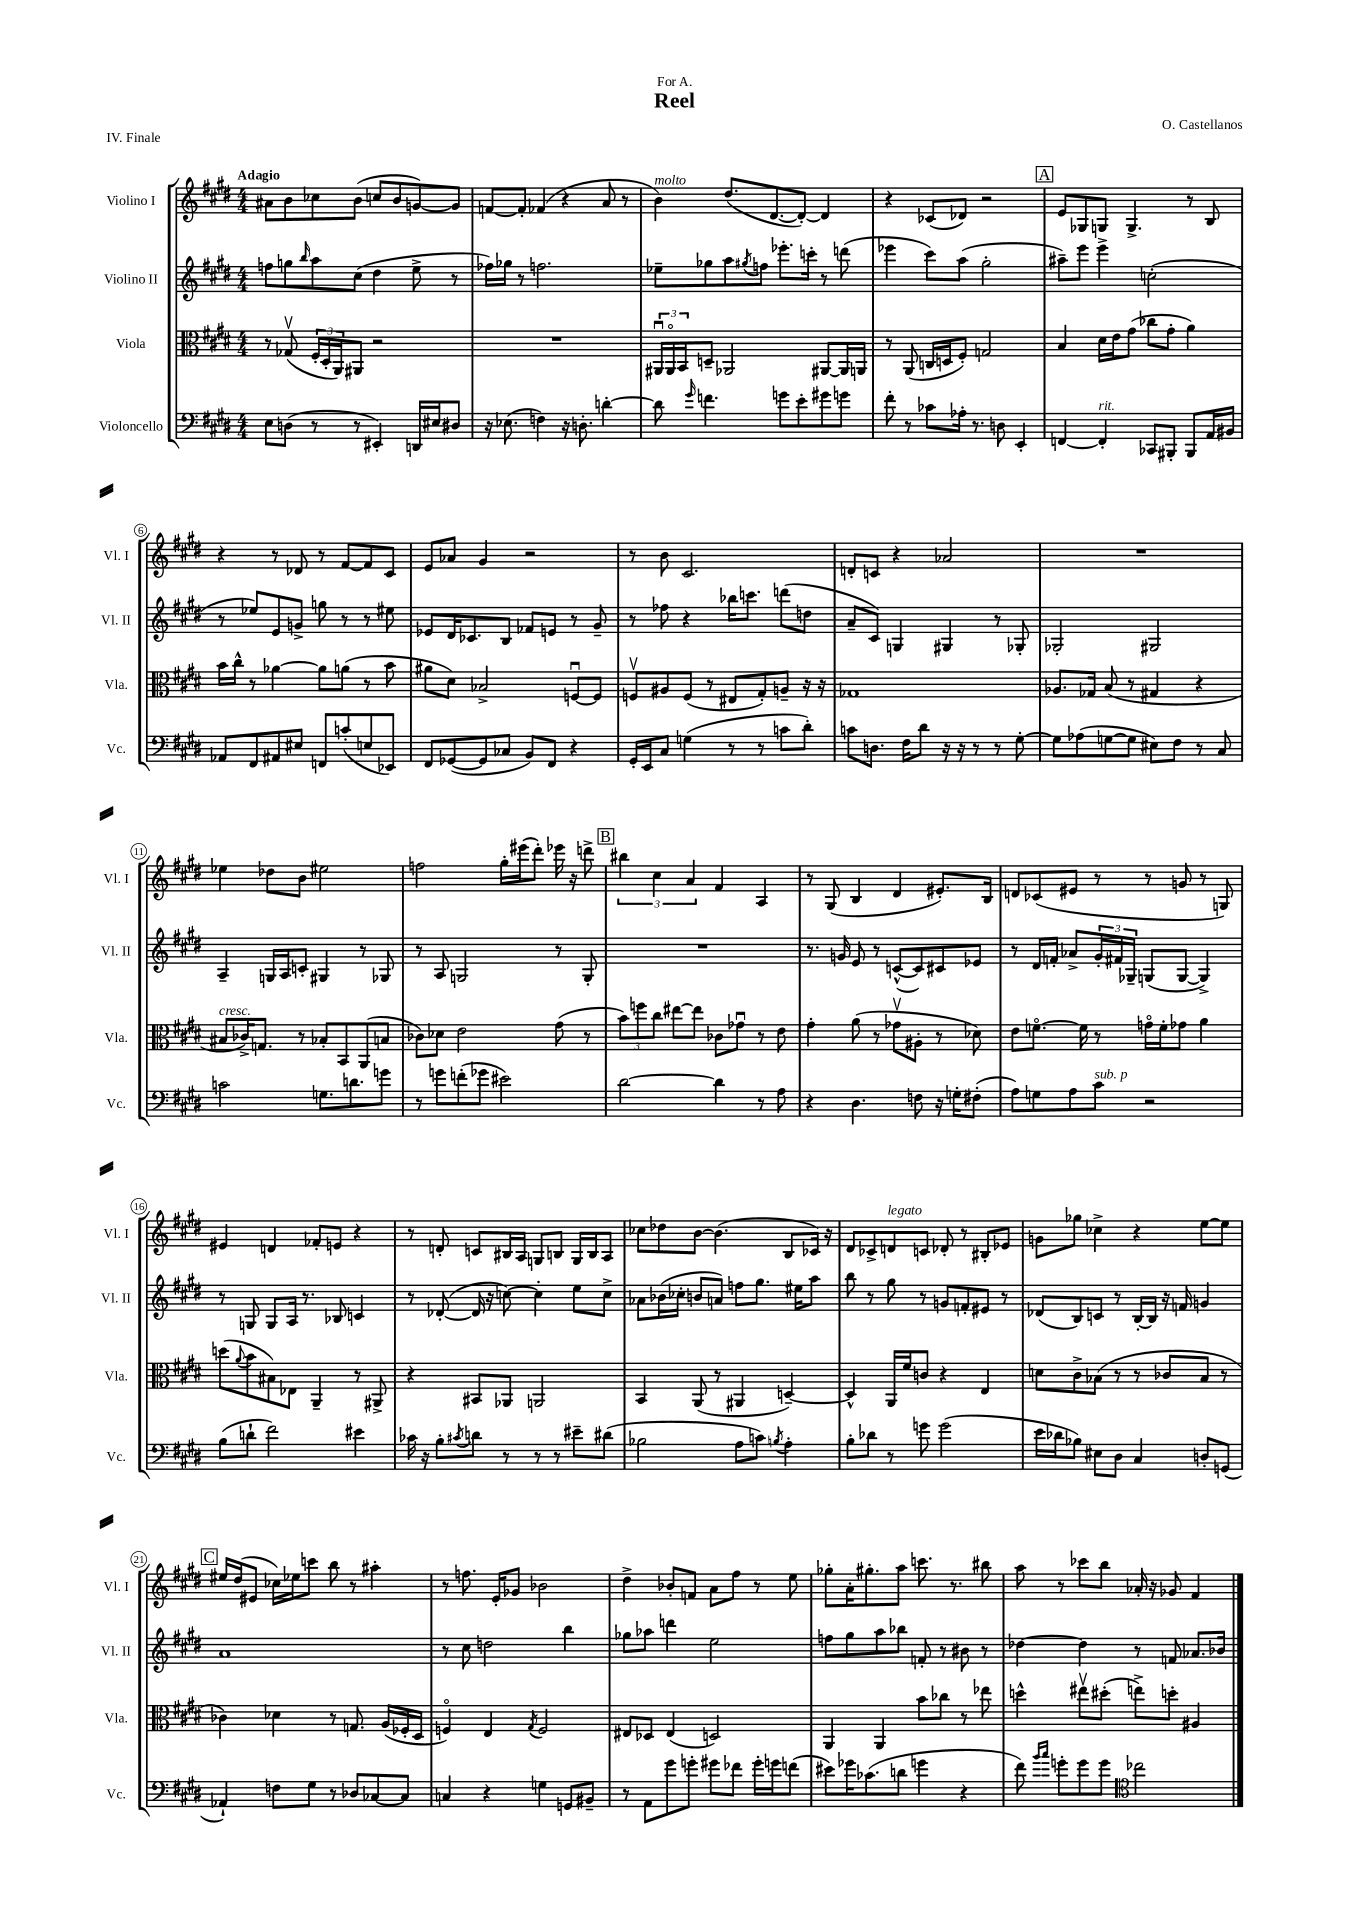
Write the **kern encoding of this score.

**kern	**kern	**kern	**kern
*part4	*part3	*part2	*part1
*staff4	*staff3	*staff2	*staff1
*I"Violoncello	*I"Viola	*I"Violino II	*I"Violino I
*I'Vc.	*I'Vla.	*I'Vl. II	*I'Vl. I
*clefF4	*clefC3	*clefG2	*clefG2
*k[f#c#g#d#]	*k[f#c#g#d#]	*k[f#c#g#d#]	*k[f#c#g#d#]
*M4/4	*M4/4	*M4/4	*M4/4
=1	=1	=1	=1
!	!	!	!LO:TX:a:B:t=Adagio
8E\L	8r	8ffn\L	8a#X\L
(8Dn\J	(8G-Xv/	8ggn\	8b\
.	.	16qqbb/	.
8r	24F#'/LL	8aa\	8cc-X\
.	24D#'/	.	.
.	24AA/J)	.	.
8r	8AA#X/J	(8cc#\J	(8b\J
4EE#X'/)	2r	4dd#\	8ccn/L
.	.	.	8b/
16DDn/LL	.	8ee^\	[8gn/)
16E#X/J	.	.	.
8D#X/J	.	8r	8g/J]
=2	=2	=2	=2
16r	1r	16ff-X\LL)	[8fn/L
(8.E-X\	.	16gg-X\JJ	.
.	.	8r	8f'/J]
4Fn\)	.	2.ffn\	(4f-X/
16r	.	.	4r
8.Dn'\	.	.	.
[4dn'\	.	.	8a/
.	.	.	8r
=3	=3	=3	=3
!	!	!	!LO:TX:a:i:t=molto
8d\]	24AA#Xu/LL	8ee-X~\L	4b\)
.	24AA#/	.	.
.	24BB/J	.	.
16qqg#/	.	.	.
4.fn\	8Dn~/J	8gg-X\	.
.	2AA-X/	8aa\	(8.dd#/L
.	.	8qgg#X/	.
.	.	8ffn\J	.
.	.	.	[8.d#/
8gn\L	.	8.eee-X'\L	.
8e'\	.	.	8d#'/J_)
.	.	16cccn'\Jk	.
8g#X\	[8AA#X/L	8r	4d#/]
8gn\J	16AA#/L]	(8dddn\	.
.	16AAn/JJ	.	.
=4	=4	=4	=4
8f#'\	8r	4eee-X\	4r
8r	(8AA/	.	.
8c-X\L	16Cn/LL	8ccc#\L)	(8c-X/L
.	16Dn/J	.	.
16A-X'\Jk	8F#'/J)	(8aa\J	8d-X/J)
8.r	.	.	.
.	2Gn/	2gg#'\	2r
8Dn\	.	.	.
4EE'/	.	.	.
!!LO:REH:place=s1:t=A
=5	=5	=5	=5
[4FFn/	4B/	8aa#X~\L)	8e/L
.	.	8eee\J	8G-X/
!LO:TX:a:i:t=rit.	!	!	!
4FF'/]	16d#\LL	4eee^\	8Gn/J
.	16e\J	.	.
.	(8g#\J	.	4.G^/
8CC-X/L	8cc-X\L	(2ccn'\	.
8BBB#X'/J	8g#'\J	.	.
8BBB#/L	4a\)	.	8r
16AA/L	.	.	8B/
16BB#X/JJ	.	.	.
!!LO:LB:g=z
=6	=6	=6	=6
8AA-X/L	16b\LL	8r	4r
.	16cc#^^\JJ	.	.
8FF#/	8r	8ee-X/L)	.
8AA#X/	[4a-X\	8e/	8r
8E#X/J	.	8gn^/J	8d-X/
8FFn/L	8a-\L]	8ggn\	8r
(8cn'/	(8an\J	8r	[8f#/L
8En/	8r	8r	8f#/]
8EE-X/J)	8b\	8ee#X\	8c#/J
=7	=7	=7	=7
8FF#/L	8a#X\L	8e-X/L	8e/L
([8GG-X/	8d#\J)	16d#/K	8a-X/J
.	.	8.c-X/	.
8GG-/]	2B-X^/	.	4g#/
8C-X/J	.	8B/J	.
8BB/L)	.	8f-X/L	2r
8FF#/J	.	8en/J	.
4r	[8Fnu/L	8r	.
.	8F/J]	8g#~/	.
=8	=8	=8	=8
16GG#'/LL	8Fnv/L	8r	8r
16EE/J	.	.	.
8C#/J	8A#X/	8ff-X\	8b\
(4Gn\	(8F/J	4r	2.c#/
.	8r	.	.
8r	8E#X/L	16bb-X\KL	.
.	.	8.cccn\J	.
8r	8G#'/)	.	.
8cn\L	8An~/J	(8dddn\L	.
8d#'\J)	16r	8ddn\J	.
.	16r	.	.
=9	=9	=9	=9
8cn\L	1G-X	8a~/L	8dn'/L
8.Dn\J	.	8c#/J)	8cn/J
.	.	4Gn/	4r
16F#\KL	.	.	.
8d#\J	.	.	.
16r	.	4G#X/	2a-X/
16r	.	.	.
8r	.	.	.
8r	.	8r	.
[8G#'\	.	8G-X'/	.
=10	=10	=10	=10
8G#\L]	8.A-X/L	2G-X'/	1r
(8A-X\	.	.	.
.	16G-X/Jk	.	.
[8Gn\	(8B/	.	.
8G\J]	8r	.	.
8E#X\L)	4G#X/	2G#X/	.
8F#\J	.	.	.
8r	4r	.	.
8C#/	.	.	.
!!LO:LB:g=z
=11	=11	=11	=11
!	!LO:TX:a:i:t=cresc.	!	!
2cn\	8B#X/L	4A~/	4ee-X\
.	16c-X^/K)	.	.
.	8.Gn/J	.	.
.	.	16Gn/LL	8dd-X\L
.	.	16A/J	.
.	8r	8cn'/J	8b\J
8.Gn\L	8B-X'/L	4G#X/	2ee#X\
.	8BB/	.	.
8.dn\	.	.	.
.	(8AA/	8r	.
8gn\J	8Bn/J	8G-X/	.
=12	=12	=12	=12
8r	8c-X\L)	8r	2ffn\
8gn\L	8d-X\J	8A/	.
(8fn'\	2e\	2Gn/	.
8g-X\J	.	.	.
2e#X\)	.	.	16gg#'\LL
.	.	.	(16eee#X\J
.	.	.	8ddd#'\J)
.	(8g#\	8r	16eee-X\
.	.	.	16r
.	8r	8G'/	8dddn^\
!!LO:REH:place=s1:t=B
=13	=13	=13	=13
[2d#\	12b\L)	1r	6bb#X\
.	12ffn\	.	.
.	12cc#\J	.	6cc#\
.	[8ee#X\L	.	.
.	.	.	6a/
.	8ee#\J]	.	.
4d#\]	8c-X\L	.	4f#/
.	8g-Xu\J	.	.
8r	8r	.	4A/
8A\	8e\	.	.
=14	=14	=14	=14
4r	4g#'\	8.r	8r
.	.	.	(8G#/
.	.	16gn/	.
4.D#\	(8a\	8e/	4B/
.	8r	8r	.
.	8g-Xv\L	([8cn^^/L	4d#/
8Fn\	8A#X'\J	8c/])	.
16r	8r	8c#X/	8.e#X'/L)
16Gn'\KL	.	.	.
(8F#X'\J	8d-X\)	8e-X/J	.
.	.	.	16B/Jk
=15	=15	=15	=15
8A\L)	8e\L	8r	8dn/L
8Gn\	[8.fn\J	16d#/LL	(8c-X/
.	.	16fn'/JJ	.
8A\	.	8a-X^/L	8e#X/J
.	16f\]	.	.
!LO:TX:a:i:t=sub. p	!	!	!
8c#\J	8r	24g#'/L	8r
.	.	24f#X/	.
.	.	24G-X~/JJ	.
2r	16gn\LL	(8Gn/L	8r
.	16f'\J	.	.
.	8g-X\J	[8G/J	8gn/
.	4a\	4G^/])	8r
.	.	.	8Gn/)
!!LO:LB:g=z
=16	=16	=16	=16
(8B\L	(8ddn\L	8r	4e#X/
.	8qqa/	.	.
8dn`\J	8b\	8Gn/	.
2f#\)	8B#X\)	8G/L	4dn/
.	8E-X\J	16A/Jk	.
.	.	8.r	.
.	4AA~/	.	8f-X'/L
.	.	8B-X/	8en/J
4e#X\	8r	4cn/	4r
.	8AA#X^/	.	.
=17	=17	=17	=17
16c-X\	4r	8r	8r
16r	.	.	.
8B'\L	.	([8d-X'/	8dn'/
8qc#X/	.	.	.
8dn\J	8BB#X/L	16d-/]	8cn/L
.	.	16r	.
8r	8AA-X/J	[8ccn\)	16B#X/L
.	.	.	16A/JJ
8r	2AAn/	4cc'\]	8Gn/L
8r	.	.	8Bn/J
8e#X~\L	.	8ee\L	16G/LL
.	.	.	16B/J
(8d#X\J	.	8cc^\J	8A/J
=18	=18	=18	=18
2B-X\	4BB/	8a-X\L	8cc-X\L
.	.	(16b-X\L	8dd-X\
.	.	16cc-X'\JJ	.
.	(8AA/	8bn/L	[8b\J
.	8r	8an/J)	(4.b\]
8A\L	4AA#X/	8ffn\L	.
8cn\J)	.	8.gg#\J	.
8qBn/	.	.	.
4A'\	[4Dn~/)	.	8B/L
.	.	16ee#X\KL	.
.	.	8aa\J	16c-X/Jk)
.	.	.	16r
=19	=19	=19	=19
8B'\L	4D^^/]	8bb\	8d#/L
8d-X\J	.	8r	8c-X^/
!	!	!	!LO:TX:a:i:t=legato
8r	16AA/LL	8gg#\	8dn/
.	16f#/J	.	.
8gn\	8cn/J	8r	8cn/J
(2g\	4r	8gn/L	8d-X'/
.	.	8fn'/	8r
.	4E/	8e#X/J	8B#X'/L
.	.	8r	8e-X/J
=20	=20	=20	=20
16e\LL	8dn\L	(8d-X/L	8gn\L
16d-X\J	.	.	.
8B-X\J)	8c#^\	8B/)	8gg-X\J
8E#X\L	(8B-X\J	8cn/J	4cc-X^\
8D#\J	8r	8r	.
4C#/	8r	[16B'/LL	4r
.	.	16B/JJ]	.
.	8c-X/L	16r	.
.	.	16fn/	.
8Dn'/L	8B-/J	4gn/	[8ee\L
(8GGn/J	8r	.	8ee\J]
!!LO:LB:g=z
!!LO:REH:place=s1:t=C
=21	=21	=21	=21
4AA-X`/)	4c-X\)	1a	16ee#X/LL
.	.	.	(16dd#/J
.	.	.	8e#X/J
8Fn\L	4d-X\	.	16cc-X\LL)
.	.	.	16ee-X\J
8G#\J	.	.	8cccn\J
8r	8r	.	8bb\
8D-X/L	8.Gn/	.	8r
[8C-X/	.	.	4aa#X'\
.	(16A/LL	.	.
8C-/J]	16F-X'/	.	.
.	16D#/JJ	.	.
=22	=22	=22	=22
4Cn/	4Fn/)	8r	8r
.	.	8cc#\	8.ffn\
4r	4E/	2ddn\	.
.	.	.	16e'/KL
.	.	.	8g-X/J
.	8qG#/	.	.
4Gn\	2F/	.	2b-X\
8GGn/L	.	4bb\	.
8BB#X~/J	.	.	.
=23	=23	=23	=23
8r	8E#X/L	8gg-X\L	4dd#^\
8AA\L	8D-X/J	8aa-X\J	.
8g#\	(4E#/	4dddn\	8b-X'/L
8gn'\J	.	.	8fn/J
8g#X\L	2Dn/)	2ee\	8a\L
8f-X\J	.	.	8ff#\J
16g#'\LL	.	.	8r
16gn\J	.	.	.
(8fn\J	.	.	8ee\
=24	=24	=24	=24
8e#X\L)	4AA/	8ffn\L	8gg-X'\L
16g-X\K	.	8gg#\	16a'\K
(8.c-X\	.	.	8.gg#X'\
.	4AA/	8aa\	.
8dn\J	.	8bb-X\J	8aa\J
4gn\	8b\L	8fn'/	8.cccn\
.	8cc-X\J	8r	.
.	.	.	8.r
4r	8r	8b#X\	.
.	8ee-X\	8r	8bb#X\
=25	=25	=25	=25
8f#\)	4ddn^^\	[4dd-X\	8aa\
16qqb/LL	.	.	.
16qqcc#/JJ	.	.	.
8gn'\L	.	.	8r
8g\	8ee#Xv\L	4dd-\]	8ccc-X\L
8g\J	(8dd#X'\J	.	8bb\J
*clefC4	*	*	*
2cc-X\	8een^\L)	8r	16a-X'/
.	.	.	16r
.	8ddn'\J	8fn/	8g-X/
.	4A#X/	8.a-X/L	4f#/
.	.	16b-X/Jk	.
==	==	==	==
*-	*-	*-	*-
